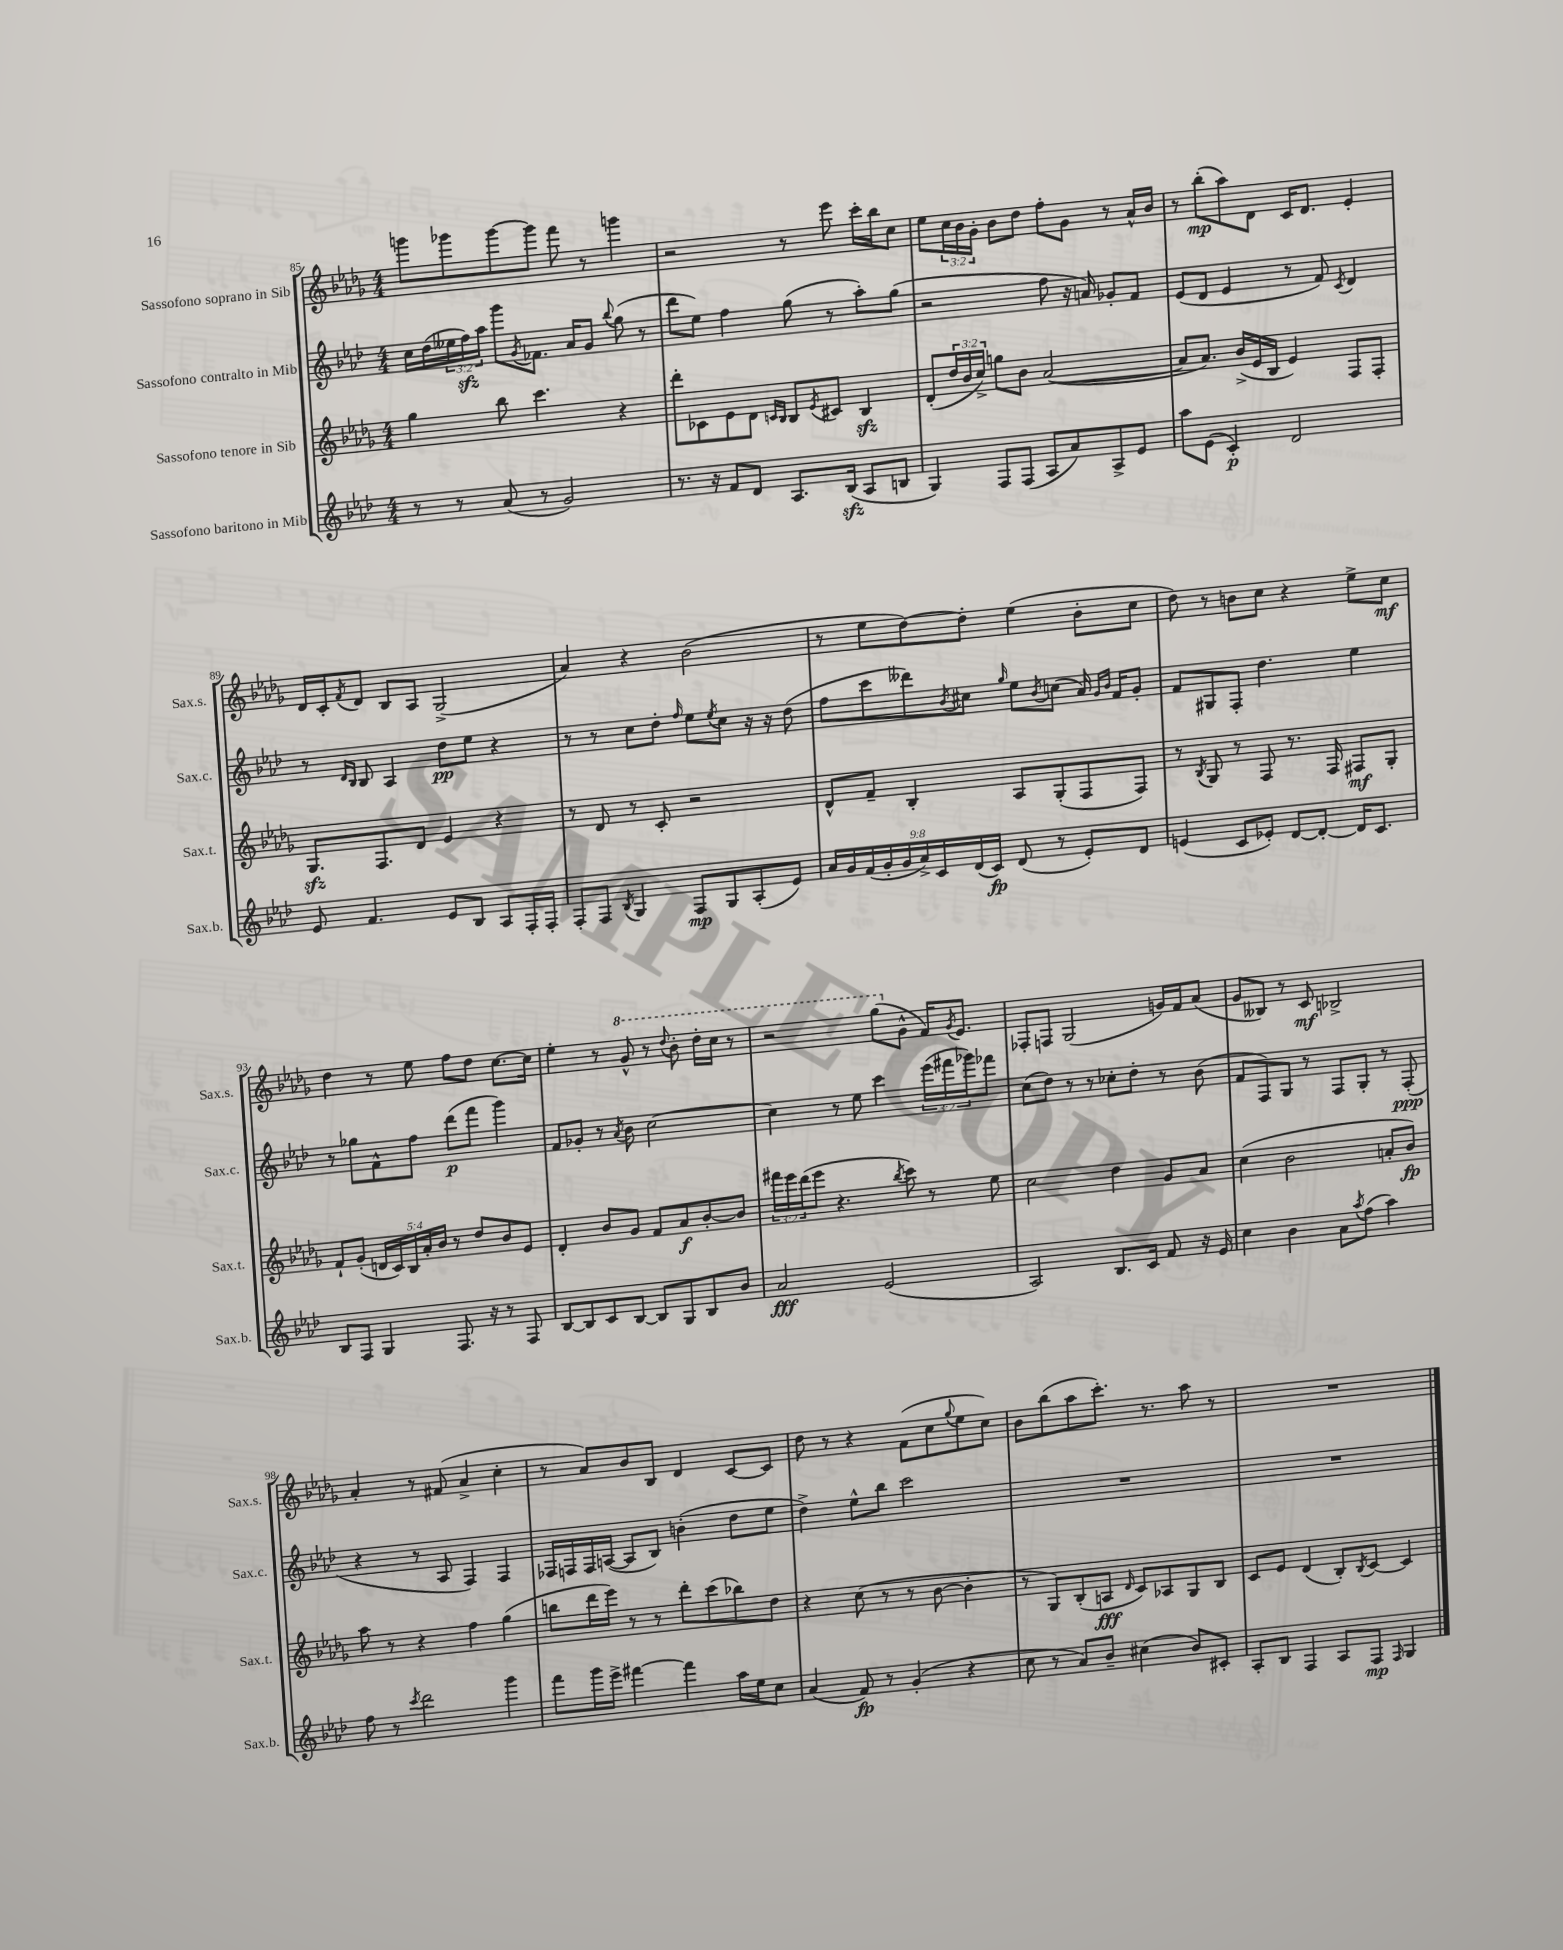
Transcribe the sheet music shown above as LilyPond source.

<<
\new StaffGroup <<
\new Staff = "s0" \with { instrumentName = "Sassofono soprano in Sib" shortInstrumentName = "Sax.s." } {
    \clef treble \key des \major \numericTimeSignature \time 4/4 \override Staff.TupletNumber.text = #tuplet-number::calc-fraction-text
    g'''8 ges'''8 ges'''8~ ges'''8 f'''8 r8 g'''4 |
    r2 r8 ees'''8 c'''16-. bes''16 c''8 |
    ees''8 \tuplet 3/2 { c''16 bes'16 ges'16-. } bes'8 des''8 f''8-. ges'8 r8 aes'16-^ bes'16 |
    r8 bes''8-.\mp( aes''8) des'8 c'16 des'8. ees'4-. |
    des'16 c'16-. \acciaccatura { f'8 } des'8 bes8 aes8 ges2->( |
    aes'4) r4 bes'2( |
    r8 ees''8 des''8~) des''8-. ees''4( bes'8-. c''8 |
    des''8) r8 b'8 c''8 r4 ees''8-> c''8\mf |
    des''4 r8 ees''8 f''8 des''8 c''8.~ c''16 |
    ees''4-. r8 \ottava #1 ges''8-^ r8 \appoggiatura { des'''8 } bes''8-. des'''16-. c'''16 r8 |
    r2 ges'''8( \ottava #0 ges'8-^ f'16) \acciaccatura { ges'8 } ees'8. |
    fes8-. f8 ges2( g'16) f'16 aes'8( |
    ges'8 beses8) r8 c'8\mf bes2-> |
    aes'4-. r8 fis'8( aes'4-> c''4-. |
    r8 aes'8) bes'8 bes8 des'4 c'8~ c'8 |
    des''8 r8 r4 f'8( c''8 \appoggiatura { ges''8 } ees''8 c''8) |
    bes'8 bes''8( aes''8 c'''8.-.) r8. aes''8 r8 |
    R1 \bar "|." |
}
\new Staff = "s1" \with { instrumentName = "Sassofono contralto in Mib" shortInstrumentName = "Sax.c." } {
    \clef treble \key aes \major \numericTimeSignature \time 4/4 \override Staff.TupletNumber.text = #tuplet-number::calc-fraction-text
    c''16 des''16( \tuplet 3/2 { eeses''16 f''16\sfz) aes''16 } g'''8 \acciaccatura { g'8 } fes'8. aes'16 g'8 \appoggiatura { bes''8 } g''8( r8 |
    des'''8 ees''8) f''4 g''8( r8 aes''8-.) g''8( |
    r2 f''8 r16 a'16) ges'8-. f'8 |
    ees'8( des'8 ees'4 r8 f'8) \acciaccatura { c'8 } des'4 |
    r8 \grace { des'16 bes16 } bes8 aes4 des''8\pp ees''8 r4 |
    r8 r8 c''8 des''8-. \grace { f''16 } ees''8 \acciaccatura { ees''8 } c''8 r16 r16 des''8( |
    f''8 c'''8 deses'''8) \acciaccatura { bes'8 } cis''8 \grace { g''16 } ees''8 \acciaccatura { bes'8 } c''8( aes'16) \grace { g'16 bes'16 } f'16 g'8-. |
    f'8 gis8 f8-. des''4. ees''4 |
    r8 ges''8 f'8-^ f''8 des'''8\p( f'''8 g'''4) |
    f'8 ges'8-. r8 \acciaccatura { aes'8 } bes'8 c''2~ |
    c''4 r8 ees''8 c'''4 \tuplet 3/2 { ees'''16( fis'''16 ges'''16) } fes'''8 |
    c''8( des''8) r8 r8 ces''8-. des''8-. r8 bes'8( |
    f'8 f8) g8 r8 f8 g8-. r8 f8-.\ppp( |
    r4 r8 aes8 f4) f4 |
    fes16 f16 f16 a16~( a8 bes8) b'4-.( des''8 ees''8 |
    des''4->) ees''8-^ bes''8 c'''2 |
    R1 |
    R1 \bar "|." |
}
\new Staff = "s2" \with { instrumentName = "Sassofono tenore in Sib" shortInstrumentName = "Sax.t." } {
    \clef treble \key des \major \numericTimeSignature \time 4/4 \override Staff.TupletNumber.text = #tuplet-number::calc-fraction-text
    ges''4 bes''8 c'''4. r4 |
    des'''8-. ces'8 ees'8 des'8 \grace { c'16 bes16 } bes8 \acciaccatura { ees'8 } cis'8 bes4\sfz |
    des'8-.( \tuplet 3/2 { des''16 bes'16 c''16->) } g''8 bes'8 aes'2~( |
    aes'8 aes'8.) bes'16->( ees'16 bes16 ees'4) f8 f8-. |
    ges8.\sfz f8. des'8 ees'4 r4 |
    r8 des'8 r8 c'8-. r2 |
    des'8-^ f'8-- bes4-. aes8 ges8-.( f8 f8) |
    r8 \acciaccatura { bes8 } ges8 r8 f8 r8. f16 fis8\mf ges8-. |
    f'8-! ges'8-.( \tuplet 5/4 { d'16 c'16) bes16 aes'16-. bes'16 } r8 des''8 bes'8 ees'8 |
    des'4-. bes'8 ges'8 f'8 aes'8\f bes'8~-. bes'8 |
    \tuplet 3/2 { fis'''16 ees'''16 des'''16( } ees'''8 r4. \acciaccatura { bes''8 } c'''8) r8 ees''8 |
    c''2 des''4 ges'8 aes'8 |
    c''4( bes'2 a'8-. bes'8\fp) |
    aes''8 r8 r4 f''4 ges''4( |
    b''8 des'''16 ees'''16) r8 r8 des'''8-. c'''8( bes''8) des''8 |
    r4 c''8( r8 r8 bes'8~ bes'4-. |
    r8 ges8) bes8-.( a8\fff \grace { des'16 } c'8) aes8 ges8 bes8 |
    c'8 ees'8 des'4( bes8-.) \acciaccatura { bes8 } c'8~ c'4 \bar "|." |
}
\new Staff = "s3" \with { instrumentName = "Sassofono baritono in Mib" shortInstrumentName = "Sax.b." } {
    \clef treble \key aes \major \numericTimeSignature \time 4/4 \override Staff.TupletNumber.text = #tuplet-number::calc-fraction-text
    r8 r8 aes'8( r8 g'2) |
    r8. r16 f'8 des'8 aes8. bes16\sfz( aes8 b8 |
    g4) f8 f8( aes8 aes'8) aes8-> ees'8 |
    aes''8 ees'8( c'4-.\p) des'2 |
    ees'8 f'4. ees'8 bes8 aes8 f16-. f16-. |
    f8-. f8 \acciaccatura { bes8 } g4 f8\mp g8 aes8-.( ees'8) |
    \tuplet 9/8 { aes'16 g'16 f'16( g'16-. g'16 aes'16->) c'16 des'16( c'16\fp) } des'8( r8 ees'8-.) des'8 |
    e'4( c'8 ees'8-.) des'8~ des'8~-. des'16 c'8. |
    bes8 f8 g4 f8. r16 r8 f8 |
    bes8~ bes8 c'8 bes8~ bes8 g8 bes8 bes'8 |
    aes'2\fff ees'2( |
    aes2) bes8. c'16 f'8 r16 ees'16 |
    c''4 bes'4 aes'8 \acciaccatura { aes''8 } f''8( aes''4) |
    f''8 r8 \acciaccatura { c'''8 } des'''2 g'''4 |
    f'''8 g'''16 ees'''16-> fis'''4~ fis'''4 aes''16 ees''16 c''8 |
    aes'4( f'8\fp) r8 g'4-.( r4 |
    c''8 r8 aes'8) bes'8-- cis''4( bes'8) cis'8-. |
    aes8-. bes8 f4 aes8 f8\mp \grace { f16 } g4 \bar "|." |
}
>>
>>
\layout { \context { \Score currentBarNumber = #85 } }
